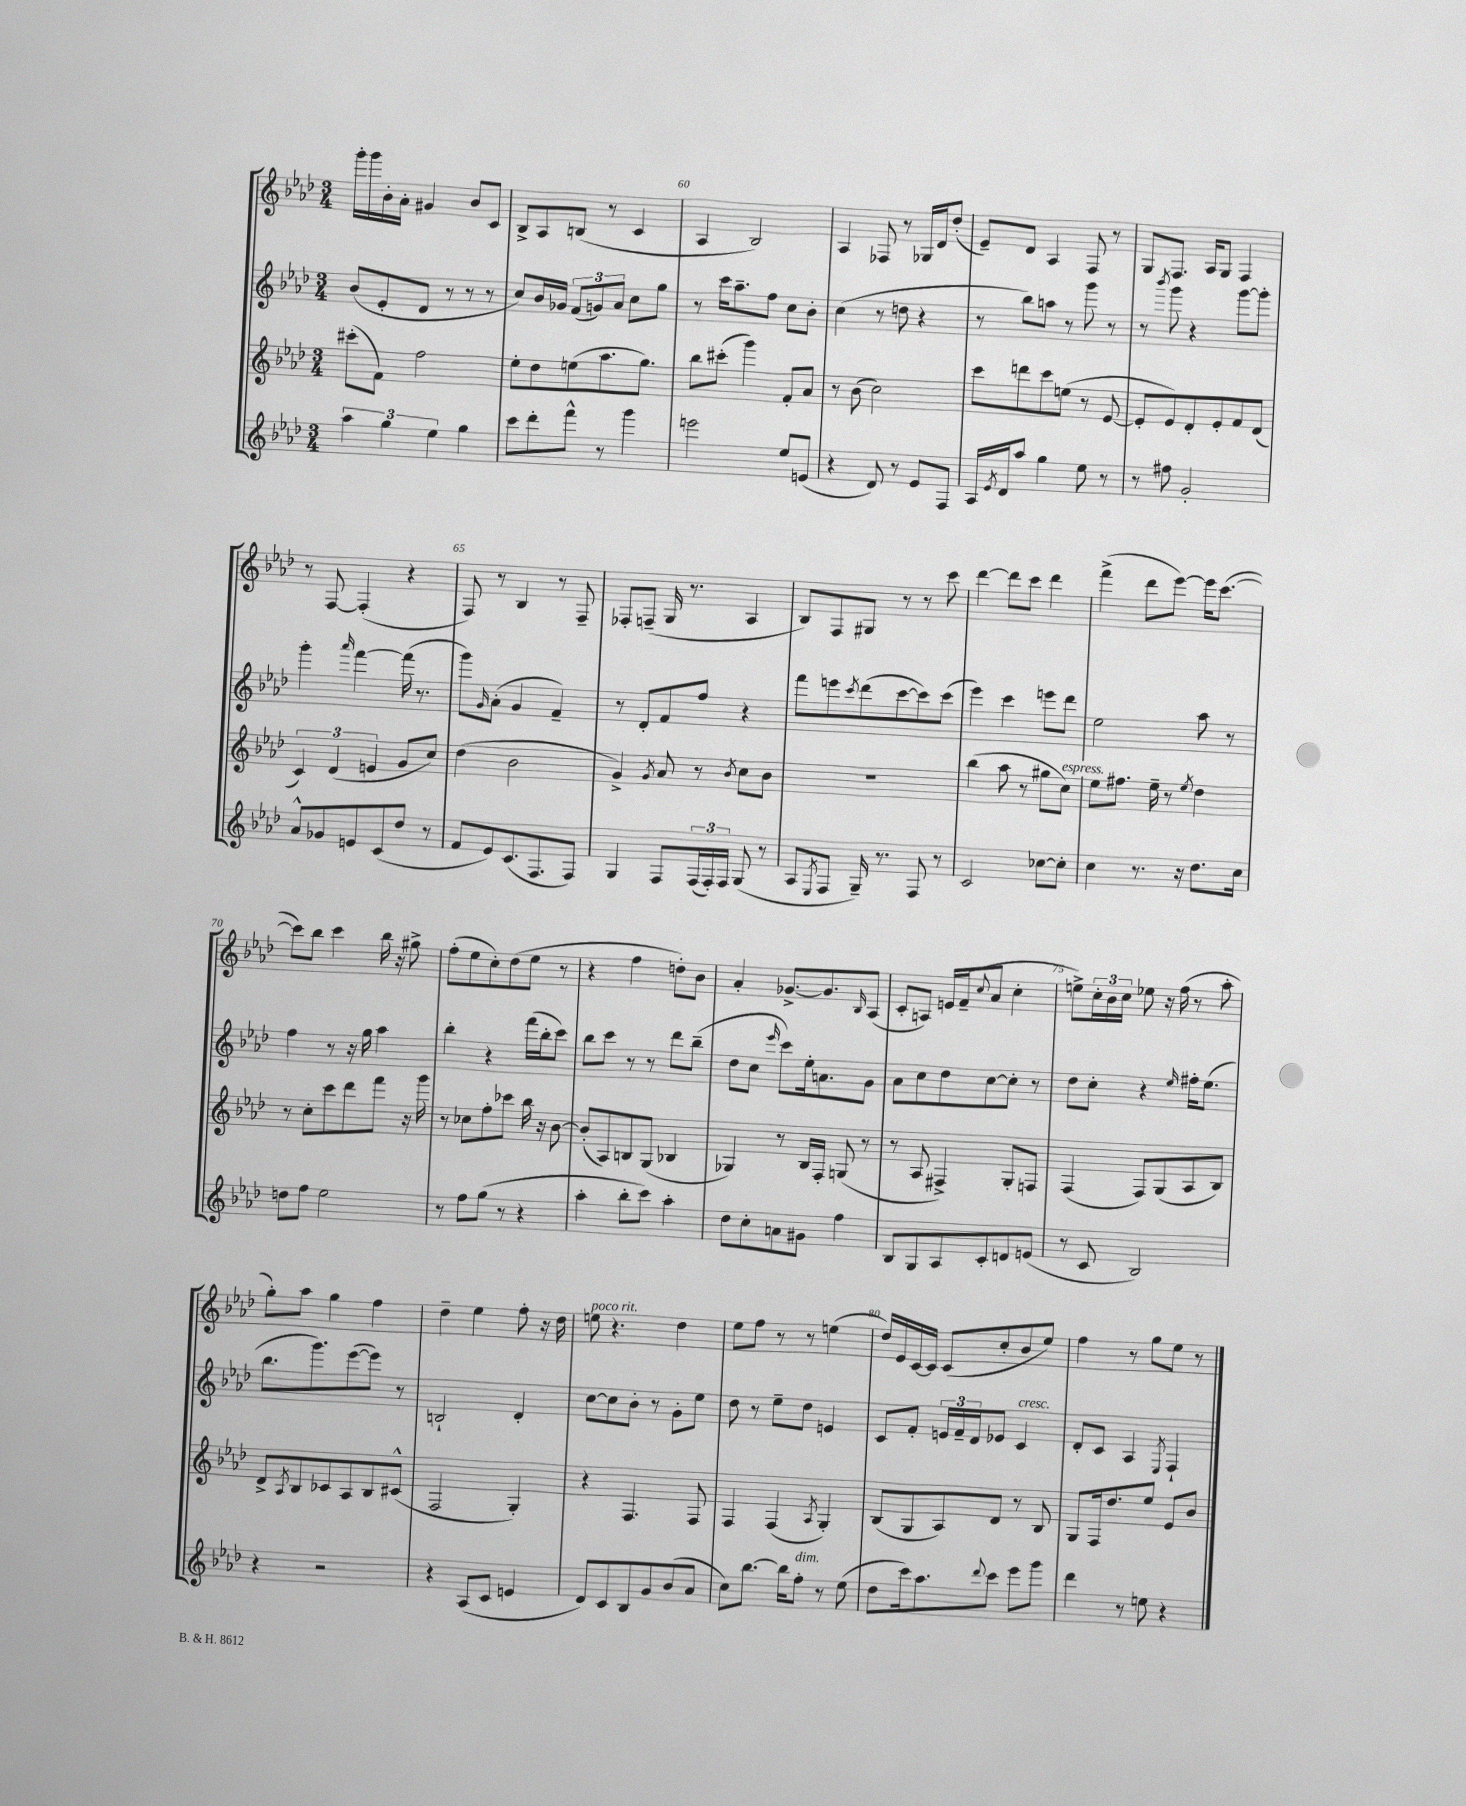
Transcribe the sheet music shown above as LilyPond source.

<<
\new StaffGroup <<
\new Staff = "s0" {
    \clef treble \key aes \major \numericTimeSignature \time 3/4
    g'''16-. g'''16 bes'16-. aes'16-. gis'4 bes'8 c'8 |
    bes8-> aes8 b8( r8 c'4 |
    aes4 bes2) |
    aes4 fes8 r8 ges16 des'16 des''8-.( |
    ees'8--) des'8 aes4 f8 r8 |
    g8 f8. aes16 g8 f4 |
    r8 f8~ f4-.( r4 |
    f8) r8 bes4 r8 f8-- |
    fes8-. f8--( g16 r8. aes4 |
    bes8) f8 gis8 r8 r8 c'''8 |
    des'''4~ des'''8 c'''8 des'''4 |
    f'''4->( des'''8 ees'''8~) ees'''16 c'''8.~( |
    c'''8) bes''8 c'''4 bes''16 r16 gis''8-> |
    f''8-.( ees''8 c''8-.) des''8( ees''8 r8 |
    r4 f''4 d''8-.) bes'8 |
    aes'4-. ges'8.~-> ges'8. \grace { bes16 } aes8( |
    c'8-. a8) e'16 f'16--( \appoggiatura { c''8 } aes'8 c''4-. |
    e''8->) \tuplet 3/2 { c''16-. bes'16 c''16 } ees''8 r16 f''16( r8 aes''8-. |
    g''8-.) aes''8 g''4 f''4 |
    des''4-- ees''4 f''8-. r16 des''16 |
    e''8^\markup { \italic "poco rit." } r4. des''4 |
    ees''8 f''8 r8 r8 e''4( |
    des''16) ees'16 c'16~ c'16 c'8( c''8-. bes'8 ees''8) |
    f''4 r8 g''8 ees''8 r8 \bar "|." |
}
\new Staff = "s1" {
    \clef treble \key aes \major \numericTimeSignature \time 3/4
    bes'8( ees'8-. des'8 r8 r8 r8 |
    c''8) bes'16 ges'16 \tuplet 3/2 { f'8( g'8) aes'8 } c''8 g''8 |
    r8 c'''16 aes''8.-- f''8 c''8 bes'8-. |
    c''4( r8 d''8 r4 |
    r8 bes''8) a''8 r8 g'''8 r8 |
    r8 \acciaccatura { bes'''8 } g'''8 r4 g'''8~ g'''8-. |
    g'''4-. \grace { aes'''16 } f'''4~ f'''16( r8. |
    g'''8) \grace { g'16 } aes'8-.( g'4 f'4--) |
    r8 des'8-. f'8 f''8 r4 |
    f'''8 e'''8 \acciaccatura { c'''8 } des'''8( c'''8~ c'''8) c'''8( |
    ees'''4) c'''4 e'''8 des'''8 |
    ees''2 aes''8 r8 |
    f''4 r8 r16 g''16 aes''4 |
    bes''4-. r4 f'''16( bes''16-. c'''8) |
    bes''8 c'''8 r8 r8 des'''8 bes''8--( |
    des''8 c''8 \grace { ees'''16 } c'''8) ees''16-. a'8. g'8 |
    aes'8 c''8 des''8 c''8~ c''8-. r8 |
    des''8 c''8-. r4 \grace { ees''16 } fis''16-. ees''8.( |
    bes''8. g'''8.) ees'''8~( ees'''8) r8 |
    b2-! des'4-. |
    c''8~ c''8 bes'8-. r8 g'8-. ees''8 |
    des''8 r8 ees''8-- des''8 e'4 |
    c'8 f'8-. \tuplet 3/2 { e'16 f'16-- des'16 } ees'8 c'4^\markup { \italic "cresc." } |
    des'8-. c'8 aes4 \acciaccatura { ees8 } f4-! \bar "|." |
}
\new Staff = "s2" {
    \clef treble \key aes \major \numericTimeSignature \time 3/4
    cis'''8-.( f'8) f''2 |
    ees''8-. des''8 e''8( aes''8. g''8.) |
    bes''8 cis'''8-.( g'''4) f'8-. aes'8 |
    r8 bes'8( c''2) |
    c'''8 d'''8 c'''8 e''8( r8 ees'8~ |
    ees'8-. ees'8) des'8-. ees'8-. f'8 des'8( |
    \tuplet 3/2 { c'4) des'4( e'4 } g'8 c''8) |
    des''4( bes'2 |
    g'4->) \acciaccatura { g'8 } aes'8 r8 \acciaccatura { bes'8 } c''8 bes'8 |
    R2. |
    bes''4( aes''8 r8 gis''8 c''8^\markup { \italic "espress." }) |
    ees''8 fis''8. ees''16-- r8 \acciaccatura { ees''8 } des''4 |
    r8 c''8-. c'''8 des'''8 f'''8 r16 g'''16 |
    r8 ces''8 f''8-. ces'''8 bes''16 r16 bes'8~ |
    bes'8-.( aes8) b8 g8( bes4 |
    ges4) r8 bes16 f16-. g8( r8 |
    r8 aes8 fis4->) g8-. f8 |
    f4( f8) g8( aes8 bes8) |
    des'8-> \acciaccatura { aes8 } bes8 ces'8 aes8 bes8 cis'8-^( |
    f2 g4-.) |
    r4 f4. f8 |
    f4 f4( \acciaccatura { aes8 } g4-.) |
    bes8( g8 aes8) des'8 r8 bes8 |
    g8 f16 des''8. ees''8 ees'8 bes'8 \bar "|." |
}
\new Staff = "s3" {
    \clef treble \key aes \major \numericTimeSignature \time 3/4
    \tuplet 3/2 { aes''4 g''4 ees''4 } g''4 |
    c'''8 des'''8-. f'''8-^ r8 g'''4 |
    e'''2 ees''8 e'8( |
    r4 des'8) r8 ees'8 f8 |
    aes16 \acciaccatura { ees'8 } des'16 aes''8 g''4 ees''8 r8 |
    r8 fis''8 g'2-. |
    aes'8-^ ges'8 e'8 c'8( des''8 r8 |
    f'8 ees'8) c'8.( f8. f8) |
    g4 f8 \tuplet 3/2 { f16( f16-.) f16 } g8( r8 |
    aes8 \acciaccatura { ees8 } f8 g16--) r8. f8 r8 |
    c'2 ces''8~ ces''8-. |
    c''4 r8. r16 des''8. c''16 |
    d''8 f''8 ees''2 |
    r8 f''8 g''8( r8 r4 |
    aes''4-. bes''8-. c'''8) aes''4-. |
    des''8 c''8-. a'8 gis'8 f''4 |
    bes8 g8 aes8 c'8-. d'8 e'8( |
    r8 c'8 bes2) |
    r4 r2 |
    r4 aes8( c'8 e'4 |
    des'8) c'8 bes8 g'8 bes'8( aes'8 |
    c''8) bes''8.~ bes''16 f''8-.^\markup { \italic "dim." } r8 ees''8( |
    des''8 c'''16) aes''8. \appoggiatura { des'''8 } c'''8 ees'''8 g'''8 |
    des'''4 r8 e''8 r4 \bar "|." |
}
>>
>>
\layout { \context { \Score currentBarNumber = #58 \override BarNumber.break-visibility = ##(#f #t #t) barNumberVisibility = #(every-nth-bar-number-visible 5) } }
